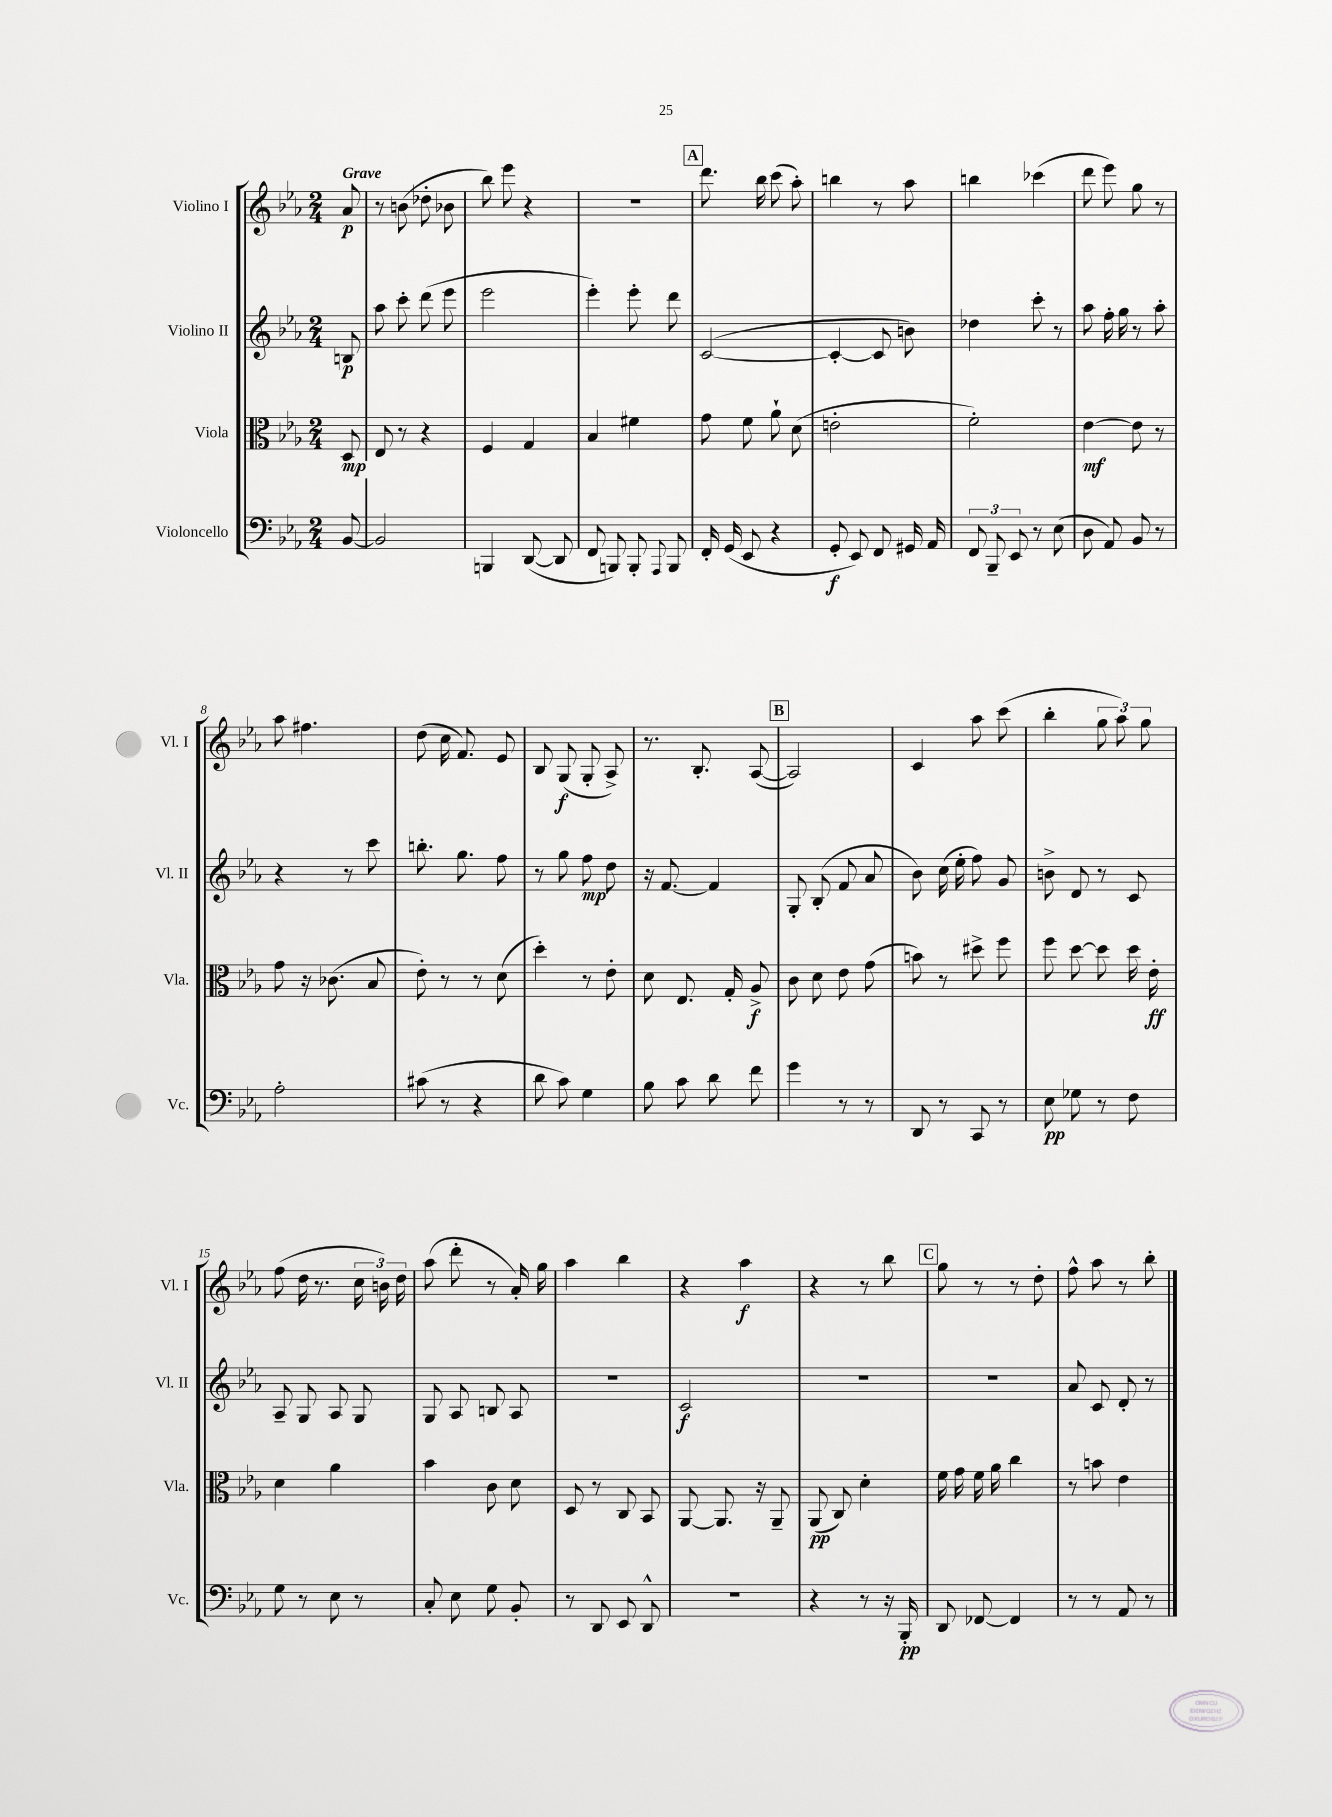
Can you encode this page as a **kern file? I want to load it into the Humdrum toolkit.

**kern	**dynam	**kern	**dynam	**kern	**dynam	**kern	**dynam
*part4	*part4	*part3	*part3	*part2	*part2	*part1	*part1
*staff4	*staff4	*staff3	*staff3	*staff2	*staff2	*staff1	*staff1
*I"Violoncello	*	*I"Viola	*	*I"Violino II	*	*I"Violino I	*
*I'Vc.	*	*I'Vla.	*	*I'Vl. II	*	*I'Vl. I	*
*clefF4	*	*clefC3	*	*clefG2	*	*clefG2	*
*k[b-e-a-]	*	*k[b-e-a-]	*	*k[b-e-a-]	*	*k[b-e-a-]	*
*M2/4	*	*M2/4	*	*M2/4	*	*M2/4	*
=	=	=	=	=	=	=	=
!	!	!	!	!	!	!LO:TX:a:B:t=Grave	!
[8BB-/	.	8D/	mp	8Bn/	p	8a-/	p
=1	=1	=1	=1	=1	=1	=1	=1
2BB-/]	.	8E-/	.	8aa-\	.	8r	.
.	.	8r	.	8ccc'\	.	(8bn\	.
.	.	4r	.	(8ddd\	.	8dd-X'\	.
.	.	.	.	8eee-\	.	8b-X\	.
=2	=2	=2	=2	=2	=2	=2	=2
4BBBn/	.	4F/	.	2eee-\	.	8bb-\)	.
.	.	.	.	.	.	8eee-\	.
([8DD/	.	4G/	.	.	.	4r	.
8DD/]	.	.	.	.	.	.	.
=3	=3	=3	=3	=3	=3	=3	=3
8FF/	.	4B-/	.	4eee-'\)	.	2r	.
8BBBn/)	.	.	.	.	.	.	.
8BBB'/	.	4f#X\	.	8eee-'\	.	.	.
8qqAAA-/	.	.	.	.	.	.	.
8BBB/	.	.	.	8ddd\	.	.	.
!!LO:REH:place=s1:t=A
=4	=4	=4	=4	=4	=4	=4	=4
16FF'/	.	8g\	.	([2c/	.	8.ddd\	.
(16GG/	.	.	.	.	.	.	.
8EE-/	.	8f\	.	.	.	.	.
.	.	.	.	.	.	16bb-\	.
4r	.	8a-`\	.	.	.	(8ccc\	.
.	.	(8d\	.	.	.	8aa-'\)	.
=5	=5	=5	=5	=5	=5	=5	=5
8GG'/	f	2en'\	.	4c'/_	.	4bbn\	.
8EE-/)	.	.	.	.	.	.	.
8FF/	.	.	.	8c/]	.	8r	.
16GG#X/	.	.	.	8bn\)	.	8aa-\	.
16AA-/	.	.	.	.	.	.	.
=6	=6	=6	=6	=6	=6	=6	=6
12FF/	.	2f'\)	.	4dd-X\	.	4bbn\	.
12BBB-~/	.	.	.	.	.	.	.
12EE-/	.	.	.	.	.	.	.
8r	.	.	.	8ccc'\	.	(4ccc-X\	.
(8E-\	.	.	.	8r	.	.	.
=7	=7	=7	=7	=7	=7	=7	=7
8D\	.	[4e-\	mf	8aa-\	.	8ddd\	.
8AA-/)	.	.	.	16ff'\	.	8eee-\)	.
.	.	.	.	16gg\	.	.	.
8BB-/	.	8e-\]	.	8r	.	8gg\	.
8r	.	8r	.	8aa-'\	.	8r	.
!!LO:LB:g=z
=8	=8	=8	=8	=8	=8	=8	=8
2A-'\	.	8g\	.	4r	.	8aa-\	.
.	.	16r	.	.	.	4.ff#X\	.
.	.	(8.c-X\	.	.	.	.	.
.	.	.	.	8r	.	.	.
.	.	8B-/	.	8ccc\	.	.	.
=9	=9	=9	=9	=9	=9	=9	=9
(8c#X\	.	8e-'\)	.	8.bbn'\	.	(8dd\	.
8r	.	8r	.	.	.	16cc\	.
.	.	.	.	8.gg\	.	8.f/)	.
4r	.	8r	.	.	.	.	.
.	.	(8d\	.	8ff\	.	8e-/	.
=10	=10	=10	=10	=10	=10	=10	=10
8d\	.	4dd'\)	.	8r	.	8B-/	.
8c\)	.	.	.	8gg\	.	(8G/	f
4G\	.	8r	.	8ff\	mp	8G'/	.
.	.	8e-'\	.	8dd\	.	8A-^/)	.
=11	=11	=11	=11	=11	=11	=11	=11
8B-\	.	8d\	.	16r	.	8.r	.
.	.	.	.	[8.f/	.	.	.
8c\	.	8.E-/	.	.	.	.	.
.	.	.	.	.	.	8.B-'/	.
8d\	.	.	.	4f/]	.	.	.
.	.	16G'/	.	.	.	.	.
8f\	.	8A-^/	f	.	.	([8A-/	.
!!LO:REH:place=s1:t=B
=12	=12	=12	=12	=12	=12	=12	=12
4g\	.	8c\	.	8G'/	.	2A-/])	.
.	.	8d\	.	(8B-'/	.	.	.
8r	.	8e-\	.	8f/	.	.	.
8r	.	(8g\	.	8a-/	.	.	.
=13	=13	=13	=13	=13	=13	=13	=13
8DD/	.	8bn\)	.	8b-\)	.	4c/	.
8r	.	8r	.	(16cc\	.	.	.
.	.	.	.	16ee-'\	.	.	.
8CC/	.	8dd#X^\	.	8ff\)	.	8aa-\	.
8r	.	8ff\	.	8g/	.	(8ccc\	.
=14	=14	=14	=14	=14	=14	=14	=14
8E-\	pp	8ff\	.	8bn^\	.	4bb-'\	.
8G-X\	.	[8dd\	.	8d/	.	.	.
8r	.	8dd\]	.	8r	.	12gg\	.
.	.	.	.	.	.	12aa-\)	.
8F\	.	16dd\	.	8c/	.	.	.
.	.	.	.	.	.	12gg\	.
.	.	16e-'\	ff	.	.	.	.
!!LO:LB:g=z
=15	=15	=15	=15	=15	=15	=15	=15
8G\	.	4d\	.	8A-~/	.	(8ff\	.
8r	.	.	.	8G/	.	16dd\	.
.	.	.	.	.	.	8.r	.
8E-\	.	4a-\	.	8A-/	.	.	.
8r	.	.	.	8G/	.	24cc\	.
.	.	.	.	.	.	24bn\)	.
.	.	.	.	.	.	24dd\	.
=16	=16	=16	=16	=16	=16	=16	=16
8C'/	.	4b-\	.	8G/	.	(8aa-\	.
8E-\	.	.	.	8A-/	.	8ddd'\	.
8G\	.	8c\	.	8Bn/	.	8r	.
8BB-'/	.	8d\	.	8A-/	.	16a-'/)	.
.	.	.	.	.	.	16gg\	.
=17	=17	=17	=17	=17	=17	=17	=17
8r	.	8D/	.	2r	.	4aa-\	.
8DD/	.	8r	.	.	.	.	.
8EE-/	.	8C/	.	.	.	4bb-\	.
8DD^^/	.	8BB-/	.	.	.	.	.
=18	=18	=18	=18	=18	=18	=18	=18
2r	.	[8AA-/	.	2c/	f	4r	.
.	.	8.AA-/]	.	.	.	.	.
.	.	.	.	.	.	4aa-\	f
.	.	16r	.	.	.	.	.
.	.	8AA-~/	.	.	.	.	.
=19	=19	=19	=19	=19	=19	=19	=19
4r	.	(8AA-/	pp	2r	.	4r	.
.	.	8C/)	.	.	.	.	.
8r	.	4d'\	.	.	.	8r	.
16r	.	.	.	.	.	8bb-\	.
16BBB-'/	pp	.	.	.	.	.	.
!!LO:REH:place=s1:t=C
=20	=20	=20	=20	=20	=20	=20	=20
8DD/	.	16f\	.	2r	.	8gg\	.
.	.	16g\	.	.	.	.	.
[8FF-X/	.	16f\	.	.	.	8r	.
.	.	16a-\	.	.	.	.	.
4FF-/]	.	4cc\	.	.	.	8r	.
.	.	.	.	.	.	8dd'\	.
=21	=21	=21	=21	=21	=21	=21	=21
8r	.	8r	.	8a-/	.	8ff^^\	.
8r	.	8bn\	.	8c/	.	8aa-\	.
8AA-/	.	4e-\	.	8d'/	.	8r	.
8r	.	.	.	8r	.	8bb-'\	.
==	==	==	==	==	==	==	==
*-	*-	*-	*-	*-	*-	*-	*-
